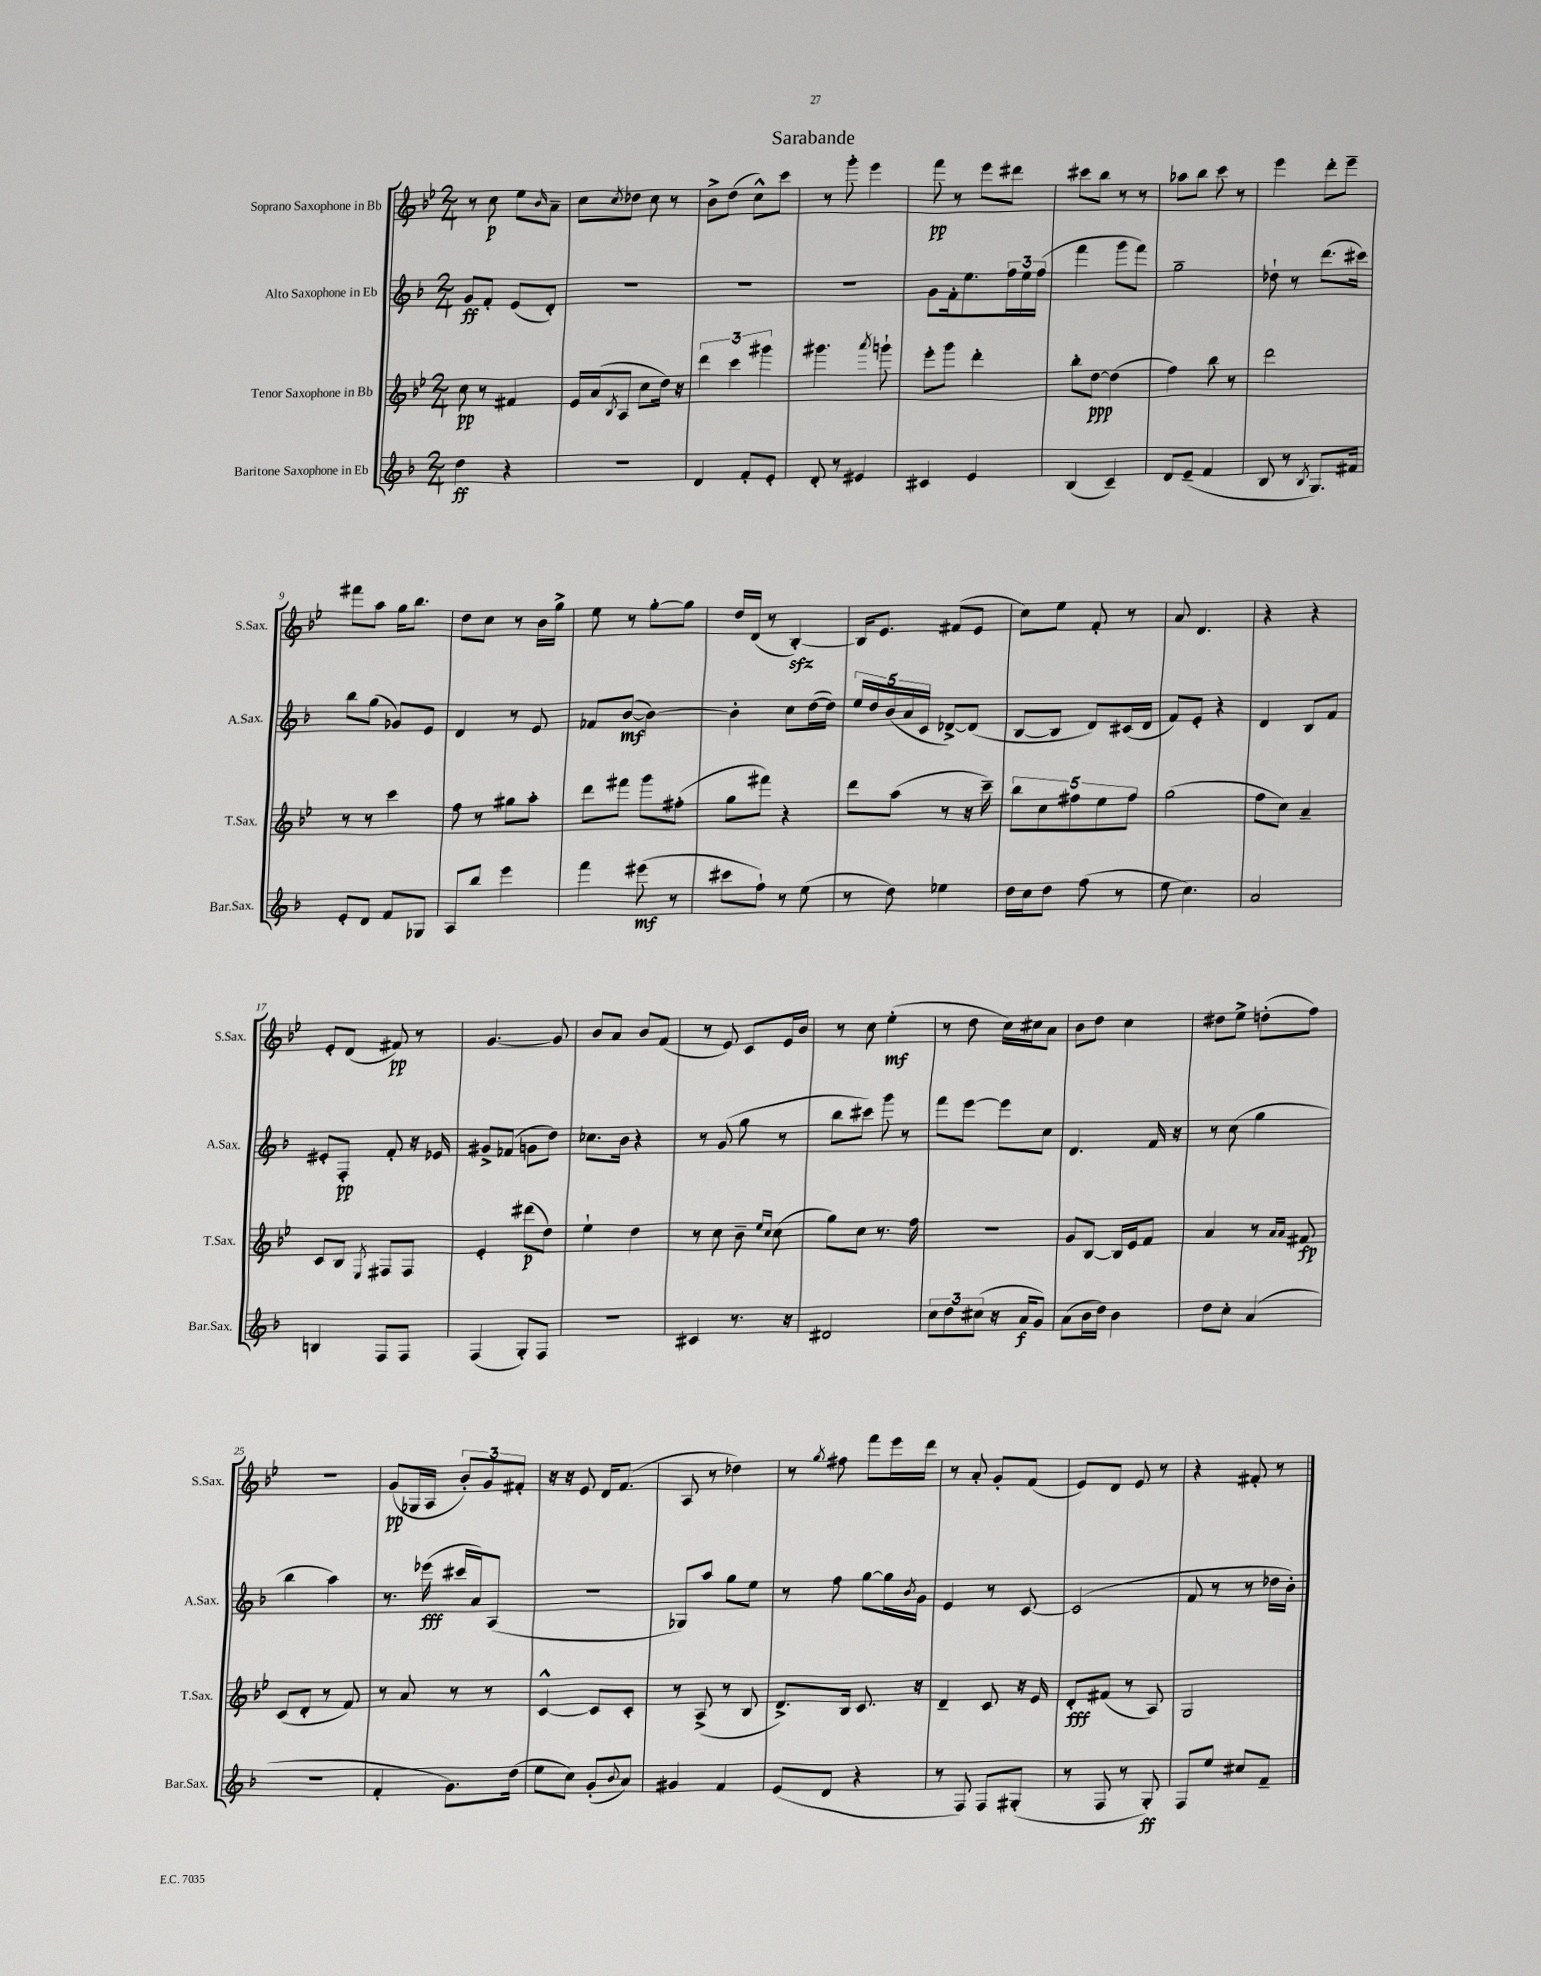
\header { title = "Sarabande" }
<<
\new StaffGroup <<
\new Staff = "s0" \with { instrumentName = "Soprano Saxophone in Bb" shortInstrumentName = "S.Sax." } {
    \clef treble \key bes \major \numericTimeSignature \time 2/4
    r8 c''8\p ees''8 \grace { bes'16 } a'8-- |
    c''8 \acciaccatura { c''8 } des''8 c''8 r8 |
    bes'8-> d''8( c''8-^) c'''8 |
    r8 g'''8-. ees'''4 |
    f'''8\pp r8 ees'''8 dis'''8 |
    cis'''8 bes''8 r8 r8 |
    aes''8 bes''8 c'''8 r8 |
    ees'''4 d'''8-. ees'''8-- |
    fis'''8 a''8 g''16 bes''8. |
    d''8 c''8 r8 bes'16 g''16-> |
    ees''8 r8 g''8~-. g''8 |
    d''16 d'16( r8 bes4~-.\sfz) |
    bes16 ees'8. fis'8( ees'8 |
    c''8) ees''8 f'8-. r8 |
    a'8 d'4. |
    r4 r4 |
    ees'8-. d'8( fis'8\pp) r8 |
    g'4.~ g'8 |
    bes'8 a'8 bes'8 f'8( |
    r8 ees'8) c'8 ees'16 bes'16 |
    r8 c''8 ees''4-.\mf( |
    r8 d''8 c''16) cis''16 a'8 |
    bes'8 d''8 c''4 |
    dis''8 ees''8-> d''8-.( f''8) |
    R2 |
    g'8\pp( ges16 a16 \tuplet 3/2 { bes'8-.) g'8 fis'8-. } |
    r16 r16 ees'8 d'16 f'8.( |
    a8 r8 des''4) |
    r8 \acciaccatura { g''8 } fis''8 f'''8 ees'''16 d'''16 |
    r8 a'8-. g'8-. f'8( |
    ees'8) d'8 ees'8 r8 |
    r4 fis'8-. r8 \bar "|." |
}
\new Staff = "s1" \with { instrumentName = "Alto Saxophone in Eb" shortInstrumentName = "A.Sax." } {
    \clef treble \key f \major \numericTimeSignature \time 2/4
    g'8\ff f'8-. e'8( d'8-.) |
    R2 |
    R2 |
    R2 |
    g'8 f'16-. e''8. \tuplet 3/2 { f''16 e''16 f''16( } |
    f'''4 g'''8 f'''8) |
    g''2-- |
    des''8-! r8 d'''8.( cis'''16) |
    bes''8 g''8( ges'8) e'8 |
    d'4 r8 e'8 |
    fes'8 bes'8~\mf( bes'4~) |
    bes'4-. c''8 d''16~( d''16) |
    \tuplet 5/4 { e''16 d''16 bes'16( a'16 c'16 } des'8~->) des'8( |
    bes8~ bes8 d'8) cis'16( d'16 |
    f'8) e'8-. r4 |
    d'4 bes8 f'8 |
    eis'8-. f8-.\pp f'8-. r16 ees'16 |
    gis'8-> fes'8( g'8 d''8) |
    ces''8. bes'16 r4 |
    r8 g'8( g''8 r8 |
    bes''8 cis'''8) g'''8 r8 |
    f'''8 e'''8~ e'''8 c''8 |
    d'4. f'16 r16 |
    r8 c''8( g''4 |
    bes''4 a''4) |
    r8. ees'''16\fff( cis'''16 a'16) a8( |
    R2 |
    ges8) a''8 g''8 e''8 |
    r8 f''8 g''8~ g''16 \acciaccatura { bes'8 } g'16 |
    e'4 r8 c'8~ |
    c'2( |
    f'8 r8 r8 des''16 bes'16-.) \bar "|." |
}
\new Staff = "s2" \with { instrumentName = "Tenor Saxophone in Bb" shortInstrumentName = "T.Sax." } {
    \clef treble \key bes \major \numericTimeSignature \time 2/4
    c''8\pp r8 fis'4 |
    ees'16 a'16( \acciaccatura { bes8 } a8 c''8 d''16) r16 |
    \tuplet 3/2 { d'''4 c'''4 gis'''4 } |
    gis'''4. \acciaccatura { a'''8 } g'''8-! |
    ees'''8-. g'''8 d'''4-. |
    bes''8-. d''8~\ppp d''4( |
    f''4) bes''8 r8 |
    d'''2 |
    r8 r8 c'''4 |
    f''8 r8 gis''8 a''8-. |
    d'''8 fis'''8 g'''8 fis''8-.( |
    g''8 fis'''8) r4 |
    d'''8 a''8( r8 r16 c'''16--) |
    \tuplet 5/4 { bes''8 c''8 fis''8 ees''8 fis''8 } |
    g''2( |
    f''8 c''8) a'4-- |
    c'8 bes8 \acciaccatura { ees8 } fis8 fis8 |
    ees'4-. dis'''8\p( d''8) |
    ees''4-! d''4 |
    r8 c''8 bes'8-- \grace { ees''16 c''16 } c''8( |
    g''8) c''8 r8. f''16 |
    R2 |
    g'8 bes8~ bes16 ees'16 f'8 |
    a'4 r8 \grace { a'16 a'16 } fis'8\fp |
    c'8( d'8-. r8 f'8) |
    r8 a'8 r8 r8 |
    c'4~-^ c'8 c'8-. |
    r8 a8->( r8 bes8 |
    d'8.->) bes16 c'8. r16 |
    d'4-- c'8 r16 ees'16 |
    d'8-.\fff fis'8( r8 a8) |
    g2 \bar "|." |
}
\new Staff = "s3" \with { instrumentName = "Baritone Saxophone in Eb" shortInstrumentName = "Bar.Sax." } {
    \clef treble \key f \major \numericTimeSignature \time 2/4
    d''4\ff r4 |
    R2 |
    d'4 f'8-. e'8-. |
    d'8-. r8 eis'4 |
    cis'4 e'4 |
    bes4( c'4--) |
    d'8 e'8--( f'4 |
    bes8 r8 \acciaccatura { bes8 } g8.) fis'16 |
    e'8-. d'8 f'8 ges8 |
    a8 bes''8 e'''4 |
    f'''4 eis'''8\mf( r8 |
    cis'''8 f''8-!) r8 e''8( |
    r8 d''8) ees''4 |
    d''16 c''16 d''8 f''8( r8 |
    e''8 c''4.) |
    a'2 |
    b4 f8 f8 |
    f4( g8-.) f8 |
    R2 |
    cis'4 r8. r16 |
    dis'2 |
    \tuplet 3/2 { c''8 d''8 cis''8( } r16 a'16\f g'8) |
    a'8( bes'16 d''16) bes'4 |
    d''8 c''8-. a'4( |
    r2 |
    f'4-. g'8.) d''16( |
    e''8 c''8) g'8-.( \appoggiatura { bes'8 } a'8) |
    gis'4 f'4 |
    e'8( d'8 r4 |
    r8 f8) f8 gis8-.( |
    r8 f8 r8 g8-.\ff) |
    f8 e''8 cis''8 f'8-- \bar "|." |
}
>>
>>
